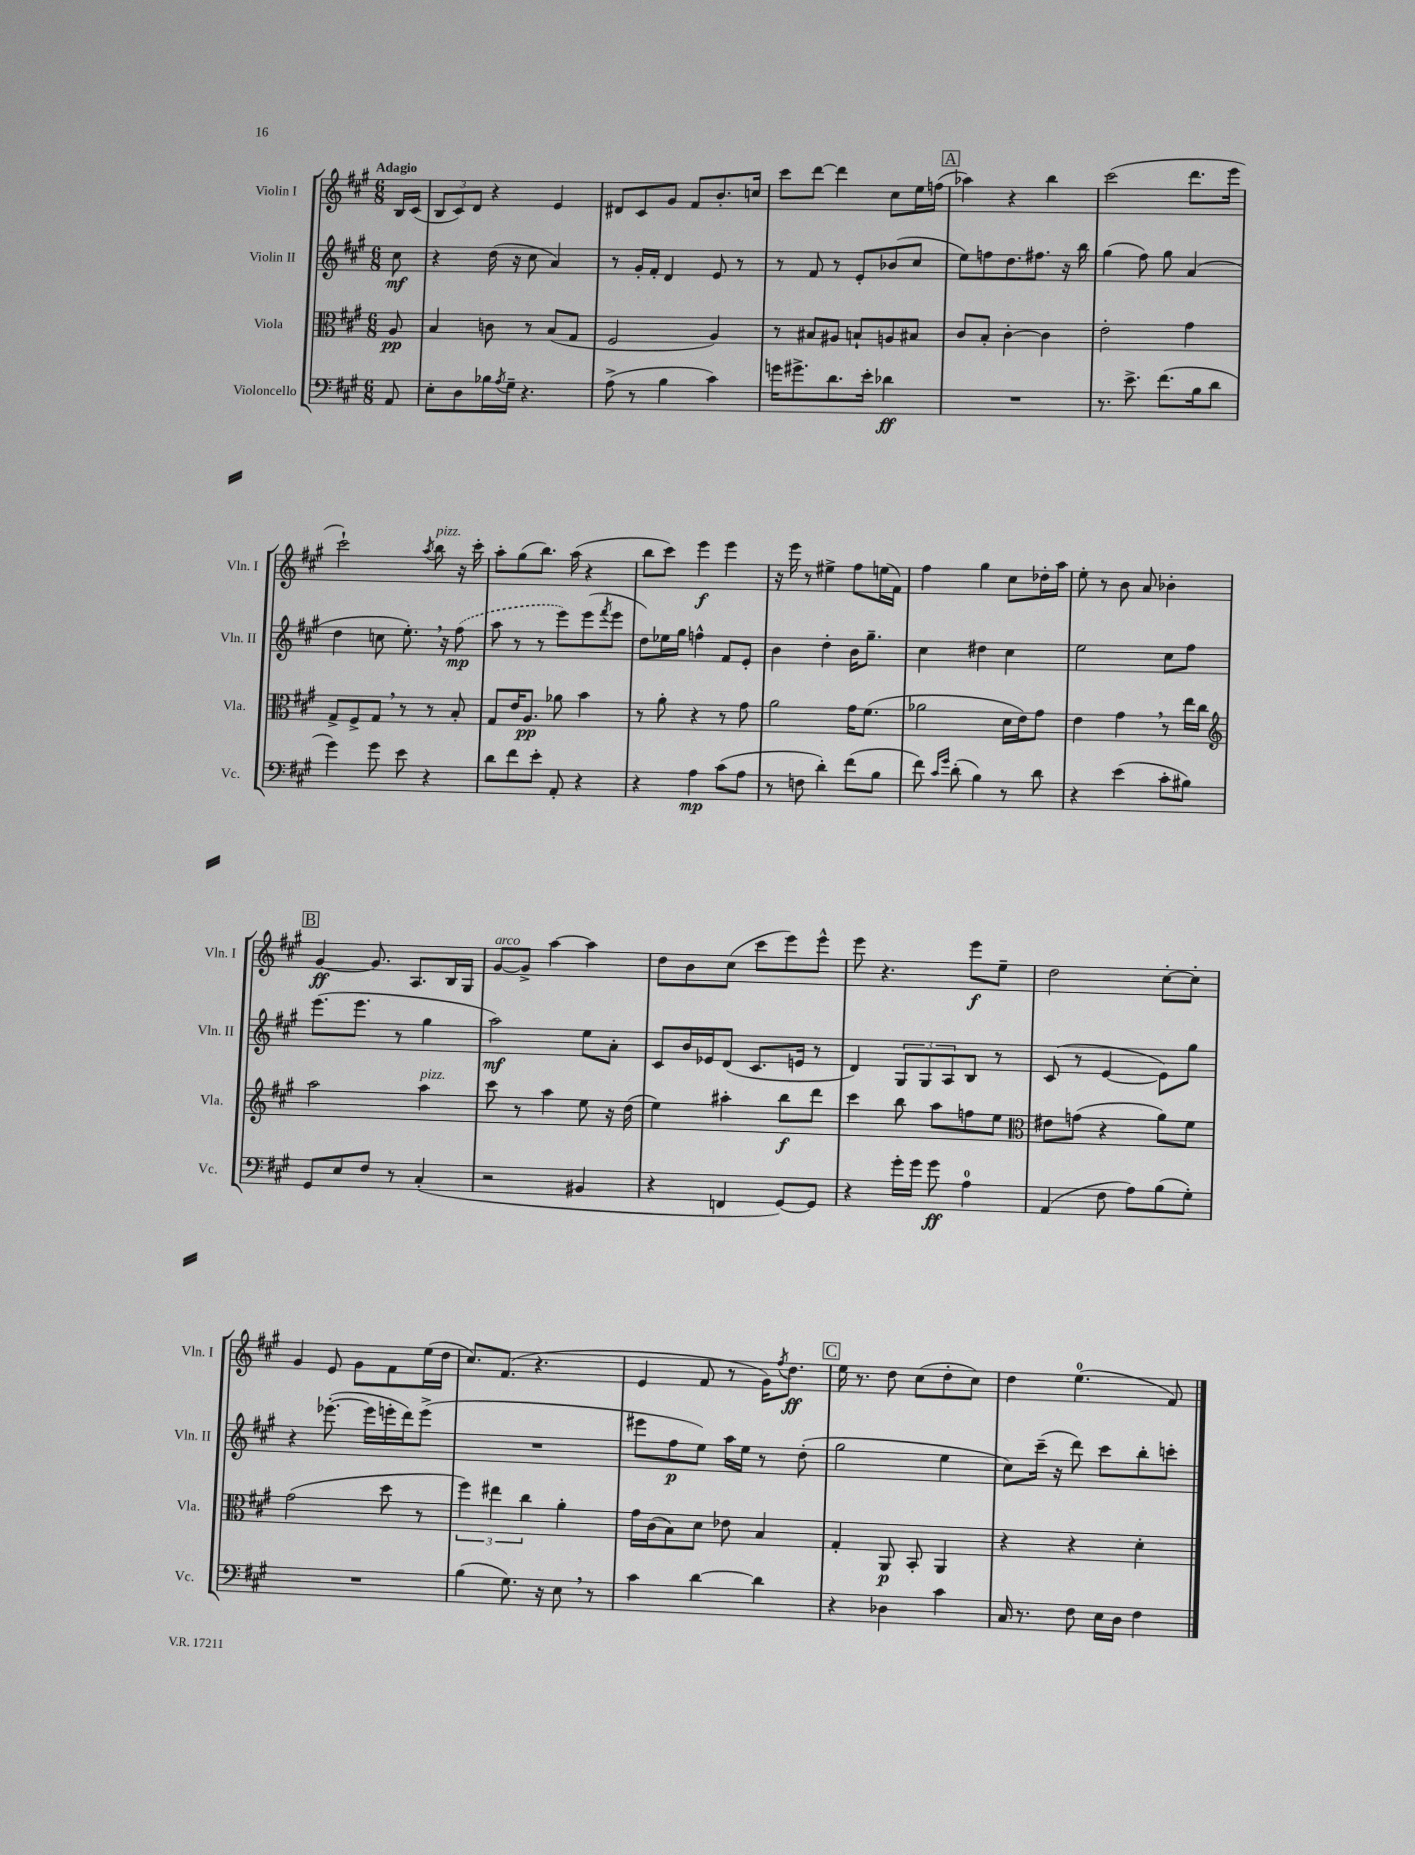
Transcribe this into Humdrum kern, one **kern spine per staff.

**kern	**dynam	**kern	**dynam	**kern	**dynam	**kern	**dynam
*part4	*part4	*part3	*part3	*part2	*part2	*part1	*part1
*staff4	*staff4	*staff3	*staff3	*staff2	*staff2	*staff1	*staff1
*I"Violoncello	*	*I"Viola	*	*I"Violin II	*	*I"Violin I	*
*I'Vc.	*	*I'Vla.	*	*I'Vln. II	*	*I'Vln. I	*
*clefF4	*	*clefC3	*	*clefG2	*	*clefG2	*
*k[f#c#g#]	*	*k[f#c#g#]	*	*k[f#c#g#]	*	*k[f#c#g#]	*
*M6/8	*	*M6/8	*	*M6/8	*	*M6/8	*
=	=	=	=	=	=	=	=
!	!	!	!	!	!	!LO:TX:a:B:t=Adagio	!
8AA/	.	8A/	pp	8cc#\	mf	16B/LL	.
.	.	.	.	.	.	(16c#/JJ	.
=1	=1	=1	=1	=1	=1	=1	=1
8E'\L	.	4B/	.	4r	.	12B/L	.
.	.	.	.	.	.	12c#/)	.
8D\	.	.	.	.	.	.	.
.	.	.	.	.	.	12d/J	.
16B-X\L	.	8cn\	.	(16dd\	.	4r	.
8qA/	.	.	.	.	.	.	.
16G#~\JJ	.	.	.	16r	.	.	.
4.r	.	8r	.	8cc#\	.	.	.
.	.	(8B/L	.	4a/)	.	4e/	.
.	.	8G#/J	.	.	.	.	.
=2	=2	=2	=2	=2	=2	=2	=2
(8A^\	.	2F#/	.	8r	.	8d#X/L	.
8r	.	.	.	16g#'/LL	.	8c#/	.
.	.	.	.	16f#'/JJ	.	.	.
4B\	.	.	.	4d/	.	8g#/J	.
.	.	.	.	.	.	8f#/L	.
4c#\)	.	4A/)	.	8e/	.	8.b'/	.
.	.	.	.	8r	.	.	.
.	.	.	.	.	.	16ccn/Jk	.
=3	=3	=3	=3	=3	=3	=3	=3
16gn\KL	.	8r	.	8r	.	8ccc#\L	.
8.g#X^\	.	.	.	.	.	.	.
.	.	8B#X/L	.	8f#/	.	[8ddd\J	.
8.d\	.	8A#X/J	.	8r	.	4ddd\]	.
.	.	8Bn`/L	.	8e'/L	.	.	.
16e'\Jk	.	.	.	.	.	.	.
4d-X\	ff	8An/	.	(8b-X/	.	8cc#\L	.
.	.	8B#X/J	.	8cc#/J	.	16ee\L	.
.	.	.	.	.	.	(16ffn\JJ	.
!!LO:REH:place=s1:t=A
=4	=4	=4	=4	=4	=4	=4	=4
2.r	.	8c#/L	.	8ee\L)	.	4aa-X\)	.
.	.	8B'/J	.	8ffn\	.	.	.
.	.	[4c#'\	.	8.dd\	.	4r	.
.	.	.	.	8.ff#X\J	.	.	.
.	.	4c#\]	.	.	.	4bb\	.
.	.	.	.	16r	.	.	.
.	.	.	.	16bb\	.	.	.
=5	=5	=5	=5	=5	=5	=5	=5
8.r	.	2e'\	.	(4gg#\	.	(2ccc#\	.
8.e^\	.	.	.	.	.	.	.
.	.	.	.	8ff#\)	.	.	.
(8.f#\L	.	.	.	8gg#\	.	.	.
.	.	4g#\	.	(4a/	.	8.ddd\L	.
16B\k	.	.	.	.	.	.	.
8d\J	.	.	.	.	.	.	.
.	.	.	.	.	.	16eee\Jk	.
!!LO:LB:g=z
=6	=6	=6	=6	=6	=6	=6	=6
4g#\)	.	8G#^/L	.	4dd\	.	2ccc#`\)	.
.	.	8F#^/	.	.	.	.	.
8g#\	.	8G#,/J	.	8ccn\	.	.	.
8e\	.	8r	.	8.ee',\)	.	.	.
.	.	.	.	.	.	8qaa/	.
!	!	!	!	!	!	!LO:TX:a:i:t=pizz.	!
4r	.	8r	.	.	.	8bb\	.
.	.	.	.	16r	.	.	.
.	.	8B'/	.	(8ff#\	mp	16r	.
.	.	.	.	.	.	16ccc#'\	.
=7	=7	=7	=7	=7	=7	=7	=7
8d\L	.	8G#/L	.	8aa\	.	8aa'\L	.
8f#\	.	16e/K	.	8r	.	(8gg#\	.
.	.	8.A/J	pp	.	.	.	.
8e'\J	.	.	.	8r	.	8.bb\J)	.
8AA'/	.	8a-X\	.	8eee\L)	.	.	.
.	.	.	.	.	.	(16aa\	.
4r	.	4b\	.	(8eee\	.	4r	.
.	.	.	.	8qfff#/	.	.	.
.	.	.	.	8eee\J	.	.	.
=8	=8	=8	=8	=8	=8	=8	=8
4r	.	8r	.	8dd\L)	.	8bb\L	.
.	.	8a'\	.	16ee-X\L	.	8ccc#\J)	.
.	.	.	.	16gg#\JJ	.	.	.
4A\	mp	4r	.	4ffn^^\	.	4eee\	f
(8c#\L	.	8r	.	8f#/L	.	4eee\	.
8A\J	.	8g#\	.	8e'/J	.	.	.
=9	=9	=9	=9	=9	=9	=9	=9
8r	.	2a\	.	4b\	.	16r	.
.	.	.	.	.	.	16eee\	.
8Fn\	.	.	.	.	.	8r	.
4d'\)	.	.	.	4dd'\	.	4ee#X^\	.
(8f#\L	.	16g#\KL	.	16b\KL	.	8ff#\L	.
.	.	(8.f#\J	.	8.gg#~\J	.	.	.
8B\J	.	.	.	.	.	(16een\L	.
.	.	.	.	.	.	16f#\JJ)	.
=10	=10	=10	=10	=10	=10	=10	=10
8f#\)	.	2a-X\	.	4cc#\	.	4ff#\	.
16qqc#/LL	.	.	.	.	.	.	.
16qqg#/JJ	.	.	.	.	.	.	.
(8d'\	.	.	.	.	.	.	.
4B\)	.	.	.	4dd#X\	.	4gg#\	.
8r	.	16d\LL	.	4cc#\	.	8cc#\L	.
.	.	16e\J)	.	.	.	.	.
8d\	.	8g#\J	.	.	.	16dd-X'\L	.
.	.	.	.	.	.	16aa\JJ	.
=11	=11	=11	=11	=11	=11	=11	=11
4r	.	4e\	.	2ee\	.	8ee'\	.
.	.	.	.	.	.	8r	.
(4e\	.	4g#,\	.	.	.	8b\	.
.	.	.	.	.	.	8a/	.
8c#'\L	.	8r	.	8cc#\L	.	4b-X'\	.
8B#X\J)	.	16ee\LL	.	8ff#\J	.	.	.
.	.	16cc#\JJ	.	.	.	.	.
!!LO:LB:g=z
!!LO:REH:place=s1:t=B
=12	=12	=12	=12	=12	=12	=12	=12
*	*	*clefG2	*	*	*	*	*
8GG#/L	.	2aa\	.	(8.eee\L	.	[4g#/	ff
8E/	.	.	.	.	.	.	.
.	.	.	.	8.eee\J	.	.	.
8F#/J	.	.	.	.	.	8.g#/]	.
8r	.	.	.	8r	.	.	.
.	.	.	.	.	.	8.A/L	.
!	!	!LO:TX:a:i:t=pizz.	!	!	!	!	!
(4C#'/	.	4aa\	.	4gg#\	.	.	.
.	.	.	.	.	.	16B/L	.
.	.	.	.	.	.	16G#/JJ	.
=13	=13	=13	=13	=13	=13	=13	=13
!	!	!	!	!	!	!LO:TX:a:i:t=arco	!
2r	.	8ccc#\	.	2aa\)	mf	[8g#/L	.
.	.	8r	.	.	.	8g#^/J]	.
.	.	4aa\	.	.	.	[4aa\	.
4BB#X/	.	8ee\	.	8ee\L	.	4aa\]	.
.	.	16r	.	8a'\J	.	.	.
.	.	(16dd\	.	.	.	.	.
=14	=14	=14	=14	=14	=14	=14	=14
4r	.	4ee\)	.	8c#/L	.	8dd\L	.
.	.	.	.	16b/L	.	8b\	.
.	.	.	.	16e-X/J	.	.	.
4FFn/	.	4aa#X'\	.	(8d/J	.	(8cc#\J	.
.	.	.	.	8.c#/L	.	8ccc#\L	.
[8GG#/L)	.	8bb\L	f	.	.	8eee\)	.
.	.	.	.	16en/Jk	.	.	.
8GG#/J]	.	8ddd\J	.	8r	.	8eee^^\J	.
=15	=15	=15	=15	=15	=15	=15	=15
4r	.	4ccc#\	.	4d/)	.	8eee\	.
.	.	.	.	.	.	4.r	.
16g#'\LL	.	8bb\	.	12G#/L	.	.	.
16g#\JJ	.	.	.	.	.	.	.
.	.	.	.	12G#/	.	.	.
8g#\	ff	8aa\L	.	.	.	.	.
.	.	.	.	12A/	.	.	.
4A\	.	8ffn\	.	8B/J	.	8eee\L	f
.	.	8ee\J	.	8r	.	8ee~\J	.
=16	=16	=16	=16	=16	=16	=16	=16
*	*	*clefC3	*	*	*	*	*
(4AA/	.	8e#X\L	.	(8c#/	.	2dd\	.
.	.	(8gn\J	.	8r	.	.	.
8F#\	.	4r	.	[4e/	.	.	.
8A\L)	.	.	.	.	.	.	.
(8B\	.	8a\L)	.	8e\L])	.	[8cc#'\L	.
8G#'\J)	.	8f#\J	.	8gg#\J	.	8cc#'\J]	.
!!LO:LB:g=z
=17	=17	=17	=17	=17	=17	=17	=17
2.r	.	(2g#\	.	4r	.	4g#/	.
.	.	.	.	([8.eee-X'\	.	8e/	.
.	.	.	.	.	.	8g#\L	.
.	.	.	.	16eee-\LL]	.	.	.
.	.	8dd\	.	16eeen'\	.	8f#\	.
.	.	.	.	16ddd\J)	.	.	.
.	.	8r	.	(8eee^\J	.	(16ee\L	.
.	.	.	.	.	.	16dd\JJ	.
=18	=18	=18	=18	=18	=18	=18	=18
(4B\	.	6ff#\)	.	2.r	.	8.cc#/L)	.
.	.	6ee#X\	.	.	.	.	.
.	.	.	.	.	.	(8.f#/J	.
8.G#\)	.	.	.	.	.	.	.
.	.	6cc#\	.	.	.	.	.
.	.	.	.	.	.	4.r	.
16r	.	.	.	.	.	.	.
8E,\	.	4a'\	.	.	.	.	.
8r	.	.	.	.	.	.	.
=19	=19	=19	=19	=19	=19	=19	=19
4c#\	.	16g#\LL	.	8eee#X\L	.	4e/	.
.	.	(16c#\J	.	.	.	.	.
.	.	8B\)	.	8ff#\	p	.	.
[4d\	.	8d\J	.	8ee\J)	.	8f#/	.
.	.	8e-X\	.	16aa\LL	.	8r	.
.	.	.	.	16ee\JJ	.	.	.
4d\]	.	4B/	.	8r	.	16g#\KL)	.
.	.	.	.	.	.	8qff#/	.
.	.	.	.	.	.	8.dd\J	ff
.	.	.	.	(8dd'\	.	.	.
!!LO:REH:place=s1:t=C
=20	=20	=20	=20	=20	=20	=20	=20
4r	.	4G#'/	.	2gg#\	.	16ee\	.
.	.	.	.	.	.	8.r	.
4D-X\	.	8AA/	p	.	.	8dd\	.
.	.	8BB'/	.	.	.	(8cc#\L	.
4c#\	.	4AA/	.	4ee\	.	8dd'\	.
.	.	.	.	.	.	8cc#\J)	.
=21	=21	=21	=21	=21	=21	=21	=21
16C#/	.	4r	.	8cc#\L)	.	4dd\	.
8.r	.	.	.	.	.	.	.
.	.	.	.	(16ccc#~\Jk	.	.	.
.	.	.	.	16r	.	.	.
8F#\	.	4r	.	8ddd\)	.	(4.ee\	.
16E\LL	.	.	.	8ccc#\L	.	.	.
16D\JJ	.	.	.	.	.	.	.
4F#\	.	4d'\	.	8bb'\	.	.	.
.	.	.	.	8cccn'\J	.	8f#/)	.
==	==	==	==	==	==	==	==
*-	*-	*-	*-	*-	*-	*-	*-
